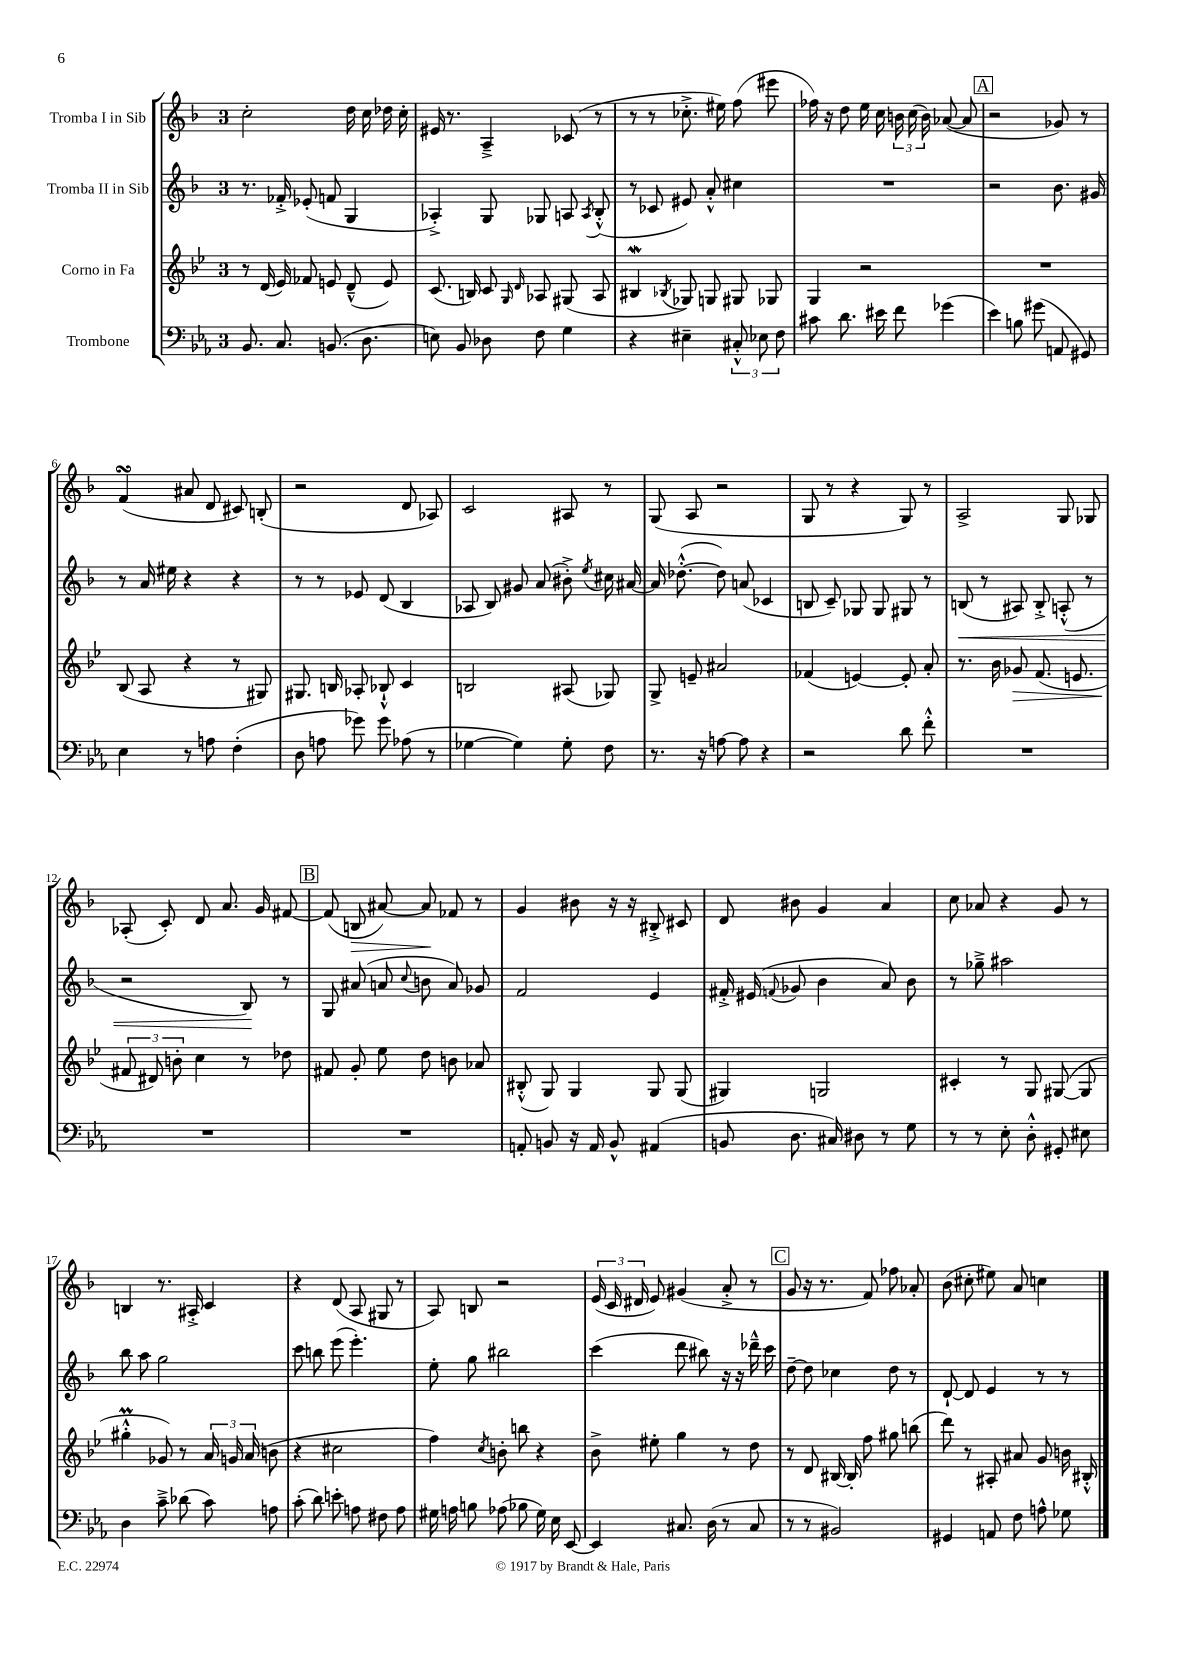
<<
\new StaffGroup <<
\new Staff = "s0" \with { instrumentName = "Tromba I in Sib" } {
    \clef treble \key f \major \once \override Staff.TimeSignature.style = #'single-digit \time 3/4
    \autoBeamOff c''2-. d''16 c''16 des''16 c''16-. |
    eis'16 r8. a4---> ces'8( r8 |
    r8 r8 ces''8.-.-> eis''16) f''8( eis'''8 |
    fes''16) r16 d''8 e''16 c''16 \tuplet 3/2 { b'16 c''16( b'16) } aes'8~( aes'8 |
    \mark \markup { \box "A" } r2 ges'8) r8 |
    f'4\turn( ais'8 d'8 cis'8) b8-.( |
    r2 d'8 aes8) |
    c'2 ais8 r8 |
    g8( a8 r2 |
    g8 r8 r4 g8) r8 |
    a2-> g8 ges8 |
    aes8-.( c'8-.) d'8 a'8. g'16 fis'8~ |
    \mark \markup { \box "B" } fis'8( b8\> ais'8~) ais'8\! fes'8 r8 |
    g'4 bis'8 r16 r16 bis8-.-> cis'8 |
    d'8 bis'8 g'4 a'4 |
    c''8 aes'8 r4 g'8 r8 |
    b4 r8. ais16-.-> c'4 |
    r4 d'8( a8 gis8 r8 |
    a8) b8 r2 |
    \tuplet 3/2 { e'16( c'16 dis'16 } e'8) gis'4( a'8-.-> r8 |
    \mark \markup { \box "C" } g'8 r16 r8. f'8) fes''8 aes'8-. |
    bes'8( cis''8-. eis''8) a'8 c''4 \bar "|." |
}
\new Staff = "s1" \with { instrumentName = "Tromba II in Sib" } {
    \clef treble \key f \major \once \override Staff.TimeSignature.style = #'single-digit \time 3/4
    \autoBeamOff r8. fes'16-.-> ees'8-.( f'8 g4 |
    aes4-.->) g8 ges8 a8 \acciaccatura { a8 } bes8-.-^( |
    r8 ces'8 eis'8) a'8-.-^ cis''4 |
    R2. |
    \mark \markup { \box "A" } r2 bes'8. gis'16 |
    r8 a'16 eis''16 r4 r4 |
    r8 r8 ees'8 d'8( bes4 |
    aes8 bes8) gis'8 a'8( bis'8-.->) \acciaccatura { e''8 } cis''16 ais'16~ |
    ais'16 des''8.~-.-^( des''8) a'8( ces'4 |
    b8 c'8--) ges8 ges8 gis8 r8 |
    b8\<( r8 ais8) b8-.-> a8-.-^( r8 |
    r2 bes8\!) r8 |
    \mark \markup { \box "B" } g8 ais'8( a'8 \appoggiatura { c''8 } b'8 a'8) ges'8 |
    f'2 e'4 |
    fis'16-.-> eis'16( \appoggiatura { f'8 } ges'8 bes'4 a'8) bes'8 |
    r8 ges''8---> ais''2 |
    bes''8 a''8 g''2 |
    c'''8 b''8 e'''8( e'''4.-.) |
    e''8-. g''8 bis''2 |
    c'''4( d'''8 bis''8) r16 r16 des'''16---^ c'''16 |
    \mark \markup { \box "C" } d''8~-- d''8 ces''4 d''8 r8 |
    d'8~-! d'8 e'4 r8 r8 \bar "|." |
}
\new Staff = "s2" \with { instrumentName = "Corno in Fa" } {
    \clef treble \key bes \major \once \override Staff.TimeSignature.style = #'single-digit \time 3/4
    \autoBeamOff r8 d'16( ees'16) fes'8 e'8 d'8---^( e'8) |
    c'8.( b16) c'8 \grace { g16 d'16 } aes8 gis8( aes8 |
    bis4\mordent \acciaccatura { bes8 } ges8) g8 gis8 ges8 |
    g4 r2 |
    \mark \markup { \box "A" } R2. |
    bes8( a8 r4 r8 gis8) |
    gis8. b16 aes8-. bes8-!-^ c'4 |
    b2 ais8( ges8) |
    g8-> e'8-- ais'2 |
    fes'4( e'4~) e'8-. a'8-. |
    r8. bes'16 ges'8\> f'8.( e'8. |
    \tuplet 3/2 { fis'8\! dis'8) b'8-. } c''4 r8 des''8 |
    \mark \markup { \box "B" } fis'8 g'8-. ees''8 d''8 b'8 aes'8 |
    bis8-.-^( g8) g4 g8 g8( |
    gis4) g2 |
    cis'4-. r8 g8 gis8~( gis8 |
    gis''4-.-^\prall ges'8) r8 \tuplet 3/2 { a'16 g'16 a'16( } b'8 |
    r4 cis''2 |
    f''4) \acciaccatura { c''8 } b'8-. b''8 r4 |
    bes'8-> eis''8-. g''4 r8 d''8 |
    \mark \markup { \box "C" } r8 d'8 bis16~ bis16-. f''8 gis''8 b''8( |
    d'''8) r8 ais8-. ais'8 g'8 b'16 bis16-.-^ \bar "|." |
}
\new Staff = "s3" \with { instrumentName = "Trombone" } {
    \clef bass \key ees \major \once \override Staff.TimeSignature.style = #'single-digit \time 3/4
    \autoBeamOff bes,8. c8. b,8.( d8. |
    e8) bes,8 des8 f8 g4 |
    r4 eis4-- \tuplet 3/2 { cis8-.-^ ees8 f8 } |
    cis'8 d'8. eis'16 f'8 ges'4( |
    \mark \markup { \box "A" } ees'4) b8 gis'8( a,8 gis,8) |
    ees4 r8 a8 f4-.( |
    d8 a8 ges'8) ges'8 aes8( r8 |
    ges4~ ges4) ges8-. f8 |
    r8. r16 a8~ a8 r4 |
    r2 d'8 f'8-.-^ |
    R2. |
    R2. |
    \mark \markup { \box "B" } R2. |
    a,8-. b,8 r16 a,16 b,8-^ ais,4( |
    b,8 d8. cis16) dis8 r8 g8 |
    r8 r8 ees8-. d8-.-^ gis,8-. eis8 |
    d4 c'8---> des'8( c'8) a8 |
    c'8-.( d'8) e'8-. a8 fis8 a8 |
    gis16 a16 b8 aes8( bes8 gis16) ees16 ees,8~ |
    ees,4 cis8. d16( r8 cis8 |
    \mark \markup { \box "C" } r8 r8 bis,2) |
    gis,4 a,8 f8 a8-^ ges8 \bar "|." |
}
>>
>>
